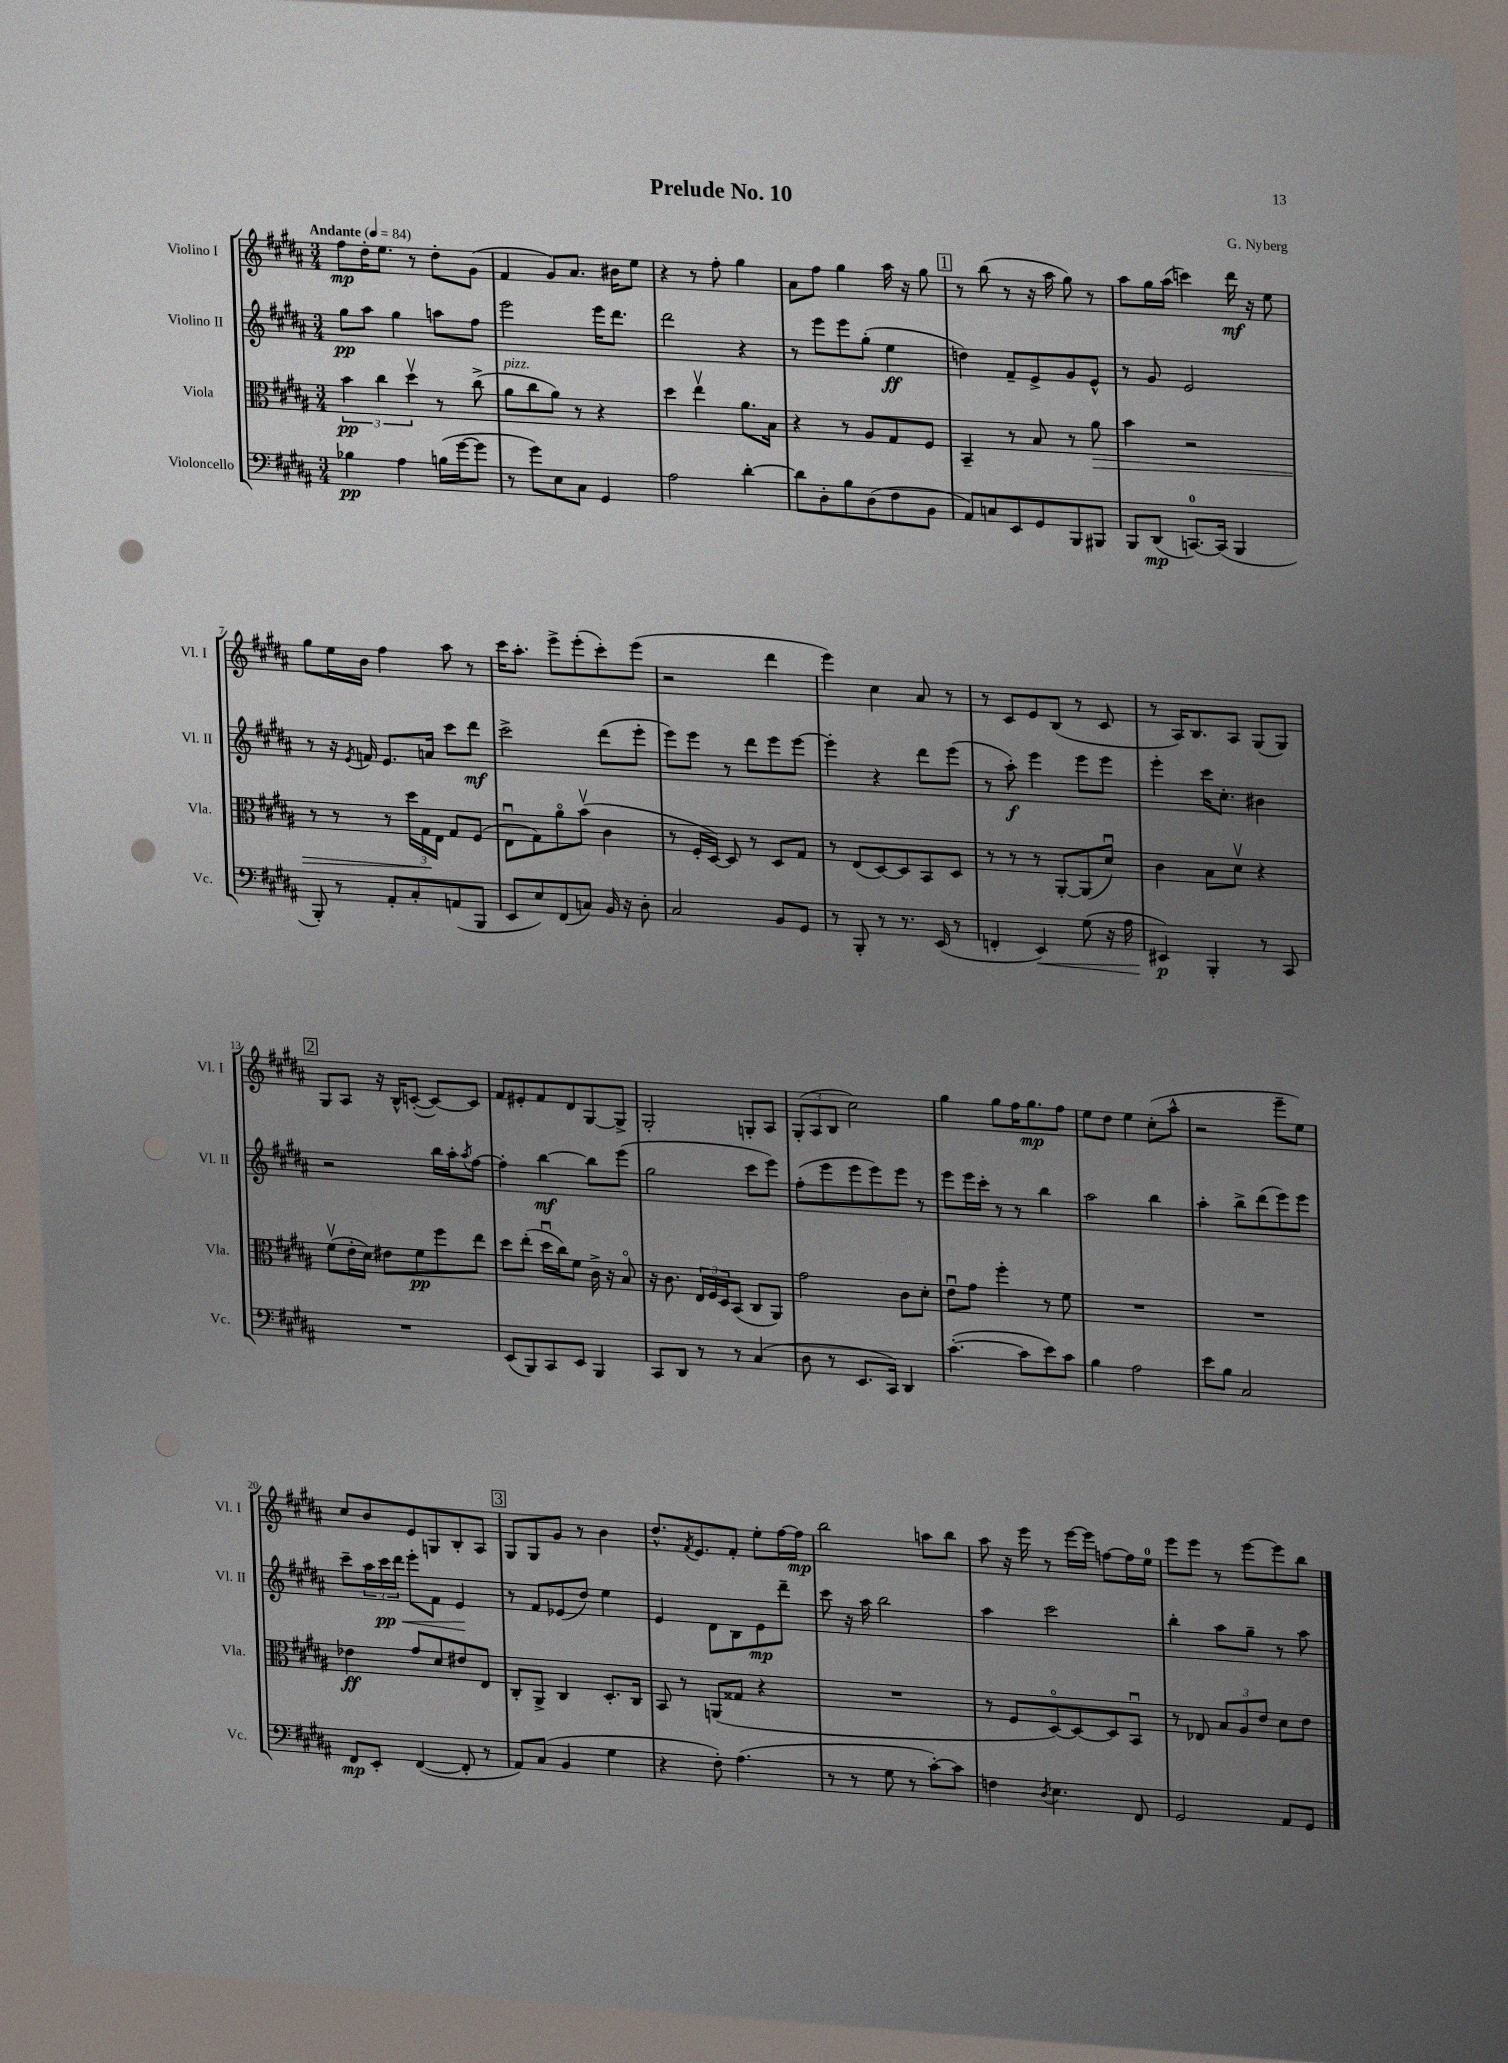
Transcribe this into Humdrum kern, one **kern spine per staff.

**kern	**dynam	**kern	**dynam	**kern	**dynam	**kern	**dynam
*part4	*part4	*part3	*part3	*part2	*part2	*part1	*part1
*staff4	*staff4	*staff3	*staff3	*staff2	*staff2	*staff1	*staff1
*I"Violoncello	*	*I"Viola	*	*I"Violino II	*	*I"Violino I	*
*I'Vc.	*	*I'Vla.	*	*I'Vl. II	*	*I'Vl. I	*
*clefF4	*	*clefC3	*	*clefG2	*	*clefG2	*
*k[f#c#g#d#a#]	*	*k[f#c#g#d#a#]	*	*k[f#c#g#d#a#]	*	*k[f#c#g#d#a#]	*
*M3/4	*	*M3/4	*	*M3/4	*	*M3/4	*
*MM84	*	*MM84	*	*MM84	*	*MM84	*
=1	=1	=1	=1	=1	=1	=1	=1
!	!	!	!	!	!	!LO:TX:a:B:t=Andante	!
4B-X\	pp	6b\	pp	8gg#\L	pp	8ff#\L	mp
.	.	.	.	8aa#\J	.	16dd#'\K	.
.	.	6cc#\	.	.	.	.	.
.	.	.	.	.	.	8.ee\J	.
4A#\	.	.	.	4gg#\	.	.	.
.	.	6dd#v\	.	.	.	.	.
.	.	.	.	.	.	8r	.
(16Bn\LL	.	8r	.	8aan\L	.	8dd#'\L	.
[16g#\J	.	.	.	.	.	.	.
8g#\J]	.	(8cc#^\	.	8ff#\J	.	(8g#\J	.
=2	=2	=2	=2	=2	=2	=2	=2
!	!	!LO:TX:a:i:t=pizz.	!	!	!	!	!
8r	.	8a#\L	.	2eee\	.	4f#/	.
8g#\L)	.	8cc#\	.	.	.	.	.
8E\	.	8a#\J)	.	.	.	8g#/L)	.
8C#\J	.	8r	.	.	.	8.a#/J	.
4GG#/	.	4r	.	16eee\KL	.	.	.
.	.	.	.	8.ddd#\J	.	16b#X\KL	.
.	.	.	.	.	.	8ee\J	.
=3	=3	=3	=3	=3	=3	=3	=3
2A#\	.	4dd#\	.	2ddd#\	.	4r	.
.	.	4eev\	.	.	.	8r	.
.	.	.	.	.	.	8ff#'\	.
[4d#'\	.	8.a#\L	.	4r	.	4gg#\	.
.	.	16B\Jk	.	.	.	.	.
=4	=4	=4	=4	=4	=4	=4	=4
8d#\L]	.	4r	.	8r	.	8a#\L	.
8D#'\	.	.	.	8eee\L	.	8ff#\J	.
8B\	.	8r	.	8eee\	.	4gg#\	.
(8D#\	.	8A#/L	.	(8gg#'\J	.	.	.
8F#\	.	8G#/	.	4ee\	ff	16aa#\	.
.	.	.	.	.	.	16r	.
8BB\J	.	8F#/J	.	.	.	8gg#\	.
!!LO:REH:place=s1:t=1
=5	=5	=5	=5	=5	=5	=5	=5
8AA#/L)	.	4BB~/	.	4ddn\)	.	8r	.
8Cn/	.	.	.	.	.	(8bb\	.
8EE/	.	8r	.	8f#~/L	.	8r	.
8GG#/	.	8B/	.	8e^/	.	16r	.
.	.	.	.	.	.	16aa#\	.
8BBB/	.	8r	.	8g#/	.	8gg#\)	.
!	!	!	!LO:HP:b	!	!	!	!
8BBB#X/J	.	8a#\	>	8e^^/J	.	8r	.
=6	=6	=6	=6	=6	=6	=6	=6
8BBB/L	.	4b\	.	8r	.	8aa#\L	.
(8DD#/J	mp	.	.	8g#/	.	16gg#\L	.
.	.	.	.	.	.	(16aa#\JJ	.
[8.CCn/L)	.	2r	.	2e/	.	4cccn\)	.
(16CC/Jk]	.	.	.	.	.	.	.
4BBB/	.	.	.	.	.	16ddd#\	mf
.	.	.	.	.	.	16r	.
.	.	.	.	.	.	8ee\	.
!!LO:LB:g=z
=7	=7	=7	=7	=7	=7	=7	=7
8BBB'/)	.	8r	.	8r	.	8gg#\L	.
8r	.	8r	.	16r	.	16ee\L	.
.	.	.	.	8qe/	.	.	.
.	.	.	.	16fn/	.	16b\JJ	.
8AA#'/L	.	8r	.	8.e/L	.	4ff#\	.
8C#'/	.	24dd#\LL	.	.	.	.	.
.	.	24G#\	.	.	.	.	.
.	.	.	.	16an/Jk	.	.	.
.	.	24E\JJ	]	.	.	.	.
(8AAn/	.	8G#/L	.	8ccc#\L	.	8aa#\	.
8BBB/J	.	(8F#/J	.	8ddd#\J	mf	8r	.
=8	=8	=8	=8	=8	=8	=8	=8
8EE/L	.	8Eu\L	.	2ccc#^\	.	16ccc#\KL	.
.	.	.	.	.	.	8.aa#'\J	.
8E/)	.	8G#\)	.	.	.	.	.
(8FF#/	.	8a#\	.	.	.	8eee^\L	.
8Cn/J)	.	(8bv\J	.	.	.	(8eee'\	.
16BB/	.	4c#\	.	(8ddd#\L	.	8ccc#'\)	.
16r	.	.	.	.	.	.	.
8D#'\	.	.	.	8eee'\J	.	(8eee\J	.
=9	=9	=9	=9	=9	=9	=9	=9
2C#/	.	8r	.	8eee\L)	.	2r	.
.	.	16F#'/LL	.	8eee\J	.	.	.
.	.	[16D#/JJ)	.	.	.	.	.
.	.	8D#/]	.	8r	.	.	.
.	.	8r	.	8ddd#\L	.	.	.
8BB/L	.	8D#/L	.	8eee\	.	4ddd#\	.
8GG#/J	.	8G#/J	.	[8eee\J	.	.	.
=10	=10	=10	=10	=10	=10	=10	=10
8r	.	8r	.	4eee'\]	.	4eee\)	.
8BBB'/	.	(8E/L	.	.	.	.	.
8r	.	[8D#/)	.	4r	.	4cc#\	.
8.r	.	8D#/]	.	.	.	.	.
.	.	8BB/	.	8ddd#\L	.	8a#/	.
(16EE/	.	.	.	.	.	.	.
8r	.	8D#/J	.	(8eee\J	.	8r	.
=11	=11	=11	=11	=11	=11	=11	=11
4FFn'/	.	8r	.	8r	.	8r	.
.	.	8r	.	8aa#'\)	f	8c#/L	.
!	!LO:HP:b	!	!	!	!	!	!
4EE/)	<	8r	.	4eee\	.	8e/	.
.	.	[8AA#'/L	.	.	.	(8B/J	.
(8G#\	.	(8AA#/]	.	8eee\L	.	8r	.
16r	.	8d#u/J)	.	8eee\J	.	8c#/	.
16A#\	.	.	.	.	.	.	.
=12	=12	=12	=12	=12	=12	=12	=12
4EE#X/)	p	4c#\	.	4eee'\	.	8r	.
.	.	.	.	.	.	16A#/KL)	.
.	.	.	.	.	.	8.B/	.
4BBB'/	[	8B\L	.	16ccc#\KL	.	.	.
.	.	.	.	8.cc#'\J	.	.	.
.	.	8d#v\J	.	.	.	8A#/J	.
8r	.	4r	.	4b#X\	.	(8G#/L	.
8CC#/	.	.	.	.	.	8G#/J)	.
!!LO:LB:g=z
!!LO:REH:place=s1:t=2
=13	=13	=13	=13	=13	=13	=13	=13
2.r	.	(8f#v\L	.	2r	.	8G#/L	.
.	.	16e'\L	.	.	.	8A#/J	.
.	.	16d#\JJ)	.	.	.	.	.
.	.	8e#X\L	.	.	.	16r	.
.	.	.	.	.	.	16B^^/KL	.
.	.	8f#\	pp	.	.	([8cn'/J	.
.	.	8ff#\	.	16bb\LL	.	8c/L_)	.
.	.	.	.	16aa#'\J	.	.	.
.	.	.	.	8qaa#/	.	.	.
.	.	8ee\J	.	[8ff#\J	.	8c/J]	.
=14	=14	=14	=14	=14	=14	=14	=14
(8EE/L	.	8dd#\L	.	4ff#'\]	.	8f#/L	.
8BBB/)	.	(8ee'\J	.	.	.	8e#X'/	.
8CC#/	.	16dd#u\LL	.	[4bb\	mf	8f#/	.
.	.	16cc#\J)	.	.	.	.	.
8EE/J	.	8f#\J	.	.	.	8d#/	.
4BBB/	.	16c#^\	.	8bb\L]	.	[8G#/	.
.	.	16r	.	.	.	.	.
.	.	8B/	.	(8eee\J	.	8G#^/J]	.
=15	=15	=15	=15	=15	=15	=15	=15
8CC#/L	.	16r	.	2gg#\	.	2G#'/	.
.	.	8.c#\	.	.	.	.	.
8DD#/J	.	.	.	.	.	.	.
8r	.	24E/LL	.	.	.	.	.
.	.	24F#/	.	.	.	.	.
.	.	24D#/J	.	.	.	.	.
8r	.	(8BB/J	.	.	.	.	.
(4C#/	.	8C#/L	.	8ccc#\L	.	8Gn'/L	.
.	.	8AA#/J)	.	8eee\J)	.	8A#/J	.
=16	=16	=16	=16	=16	=16	=16	=16
8D#\	.	2g#\	.	(8ff#'\L	.	(12G#'/L	.
.	.	.	.	.	.	12A#/	.
8r	.	.	.	8eee\	.	.	.
.	.	.	.	.	.	12B/J	.
8.EE/L	.	.	.	8eee\	.	2cc#\)	.
.	.	.	.	8eee\)	.	.	.
16CC#/Jk)	.	.	.	.	.	.	.
4DD#/	.	8c#\L	.	8eee\J	.	.	.
.	.	8d#'\J	.	8r	.	.	.
=17	=17	=17	=17	=17	=17	=17	=17
([4.c#'\	.	8eu\L	.	8eee\L	.	4gg#\	.
.	.	8g#\J	.	16eee\L	.	.	.
.	.	.	.	16ccc#'\JJ	.	.	.
.	.	4ff#'\	.	8r	.	8gg#\L	.
8c#\L]	.	.	.	8r	.	16ff#\K	.
.	.	.	.	.	.	8.gg#\	mp
8e\)	.	8r	.	4bb\	.	.	.
8c#\J	.	8f#\	.	.	.	8ff#\J	.
=18	=18	=18	=18	=18	=18	=18	=18
4B\	.	2.r	.	2aa#\	.	8ee\L	.
.	.	.	.	.	.	8dd#\J	.
2A#\	.	.	.	.	.	4ee\	.
.	.	.	.	4bb\	.	(8cc#'\L	.
.	.	.	.	.	.	8aa#^^\J	.
=19	=19	=19	=19	=19	=19	=19	=19
8e\L	.	2.r	.	4aa#'\	.	2r	.
8B\J	.	.	.	.	.	.	.
2C#/	.	.	.	8bb^\L	.	.	.
.	.	.	.	(8ddd#\	.	.	.
.	.	.	.	8eee\)	.	8eee~\L	.
.	.	.	.	8eee\J	.	8ee\J)	.
!!LO:LB:g=z
=20	=20	=20	=20	=20	=20	=20	=20
8FF#/L	mp	4e-X\	ff	8ccc#~\L	.	8cc#/L	.
8EE'/J	.	.	.	24aa#\L	.	8b/	.
!	!	!	!	!	!LO:HP:b	!	!
.	.	.	.	24ccc#\	< pp	.	.
.	.	.	.	24ddd#\JJ	.	.	.
([4FF#/	.	8g#/L	.	8eee'\L	.	8e/	.
.	.	8d#/	.	8f#\J	.	8Gn/	.
8FF#'/]	.	8e#X/	.	4e/	.	8B'/	.
8r	.	8E/J	.	.	.	8A#/J	.
.	.	.	.	.	[	.	.
!!LO:REH:place=s1:t=3
=21	=21	=21	=21	=21	=21	=21	=21
8AA#/L)	.	8C#'/L	.	8r	.	8G#/L	.
(8C#/J	.	8AA#^/J	.	8f#/L	.	8G#/	.
4BB/	.	4C#/	.	(8e-X/	.	8g#/J	.
.	.	.	.	8dd#/J)	.	8r	.
4G#\	.	8.D#'/L	.	4ee\	.	4b\	.
.	.	16C#/Jk	.	.	.	.	.
=22	=22	=22	=22	=22	=22	=22	=22
4r	.	8BB/	.	4e/	.	8.dd#^^/L	.
.	.	8r	.	.	.	.	.
.	.	.	.	.	.	8qf#/	.
.	.	.	.	.	.	8.e/	.
8F#'\)	.	(8AAn/L	.	8d#\L	.	.	.
(4.A#\	.	8G##X/J	.	8B\	.	8f#'/J	.
.	.	4r	.	8e\	mp	8ee'\L	.
.	.	.	.	8ddd#~\J	.	[16ff#\L	.
.	.	.	.	.	.	16ff#\JJ]	mp
=23	=23	=23	=23	=23	=23	=23	=23
8r	.	2.r	.	8ccc#\	.	2bb\	.
8r	.	.	.	16r	.	.	.
.	.	.	.	16aa#\	.	.	.
8G#\	.	.	.	2bb\	.	.	.
8r	.	.	.	.	.	.	.
[8c#'\L)	.	.	.	.	.	8aan\L	.
8c#\J]	.	.	.	.	.	8bb\J	.
=24	=24	=24	=24	=24	=24	=24	=24
4Fn\	.	8r	.	4aa#\	.	8aa#\	.
.	.	8F#/L	.	.	.	16r	.
.	.	.	.	.	.	16eee\	.
8qD#/	.	.	.	.	.	.	.
4.E\	.	[8D#/)	.	2ccc#\	.	8r	.
.	.	8D#/_	.	.	.	[16eee\LL	.
.	.	.	.	.	.	16eee\JJ]	.
.	.	8D#/]	.	.	.	[8ffn\L	.
8FF#/	.	8BBu/J	.	.	.	16ff\L]	.
.	.	.	.	.	.	16ee\JJ	.
=25	=25	=25	=25	=25	=25	=25	=25
2GG#/	.	8r	.	4bb'\	.	8eee\L	.
.	.	8E-X/	.	.	.	8eee\J	.
.	.	12B/L	.	8aa#\L	.	8r	.
.	.	12A#/	.	.	.	.	.
.	.	.	.	8gg#~\J	.	[8eee\L	.
.	.	12e/J	.	.	.	.	.
8AA#/L	.	8d#\L	.	8r	.	8eee\]	.
8GG#/J	.	8e\J	.	8aa#\	.	8bb\J	.
==	==	==	==	==	==	==	==
*-	*-	*-	*-	*-	*-	*-	*-
